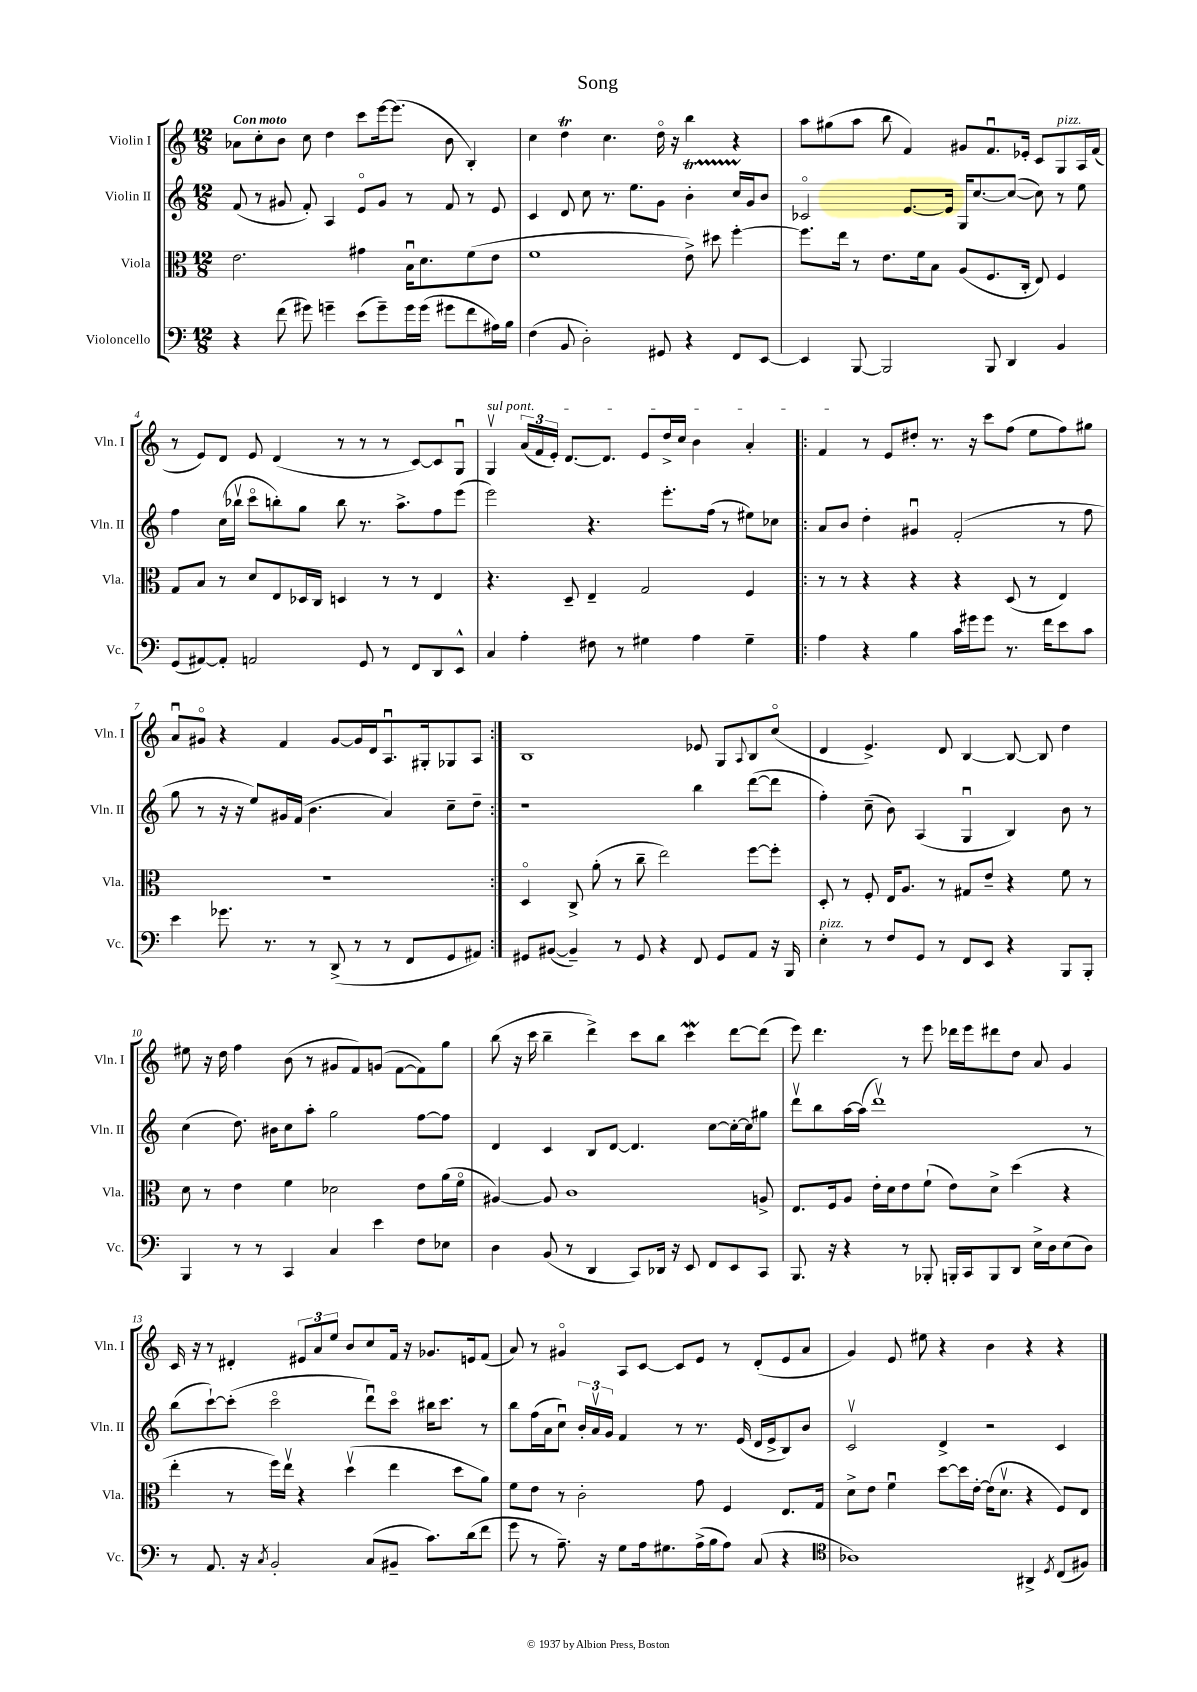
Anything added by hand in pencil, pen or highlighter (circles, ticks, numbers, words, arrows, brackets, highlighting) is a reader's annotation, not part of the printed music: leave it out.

**kern	**kern	**kern	**kern
*part4	*part3	*part2	*part1
*staff4	*staff3	*staff2	*staff1
*I"Violoncello	*I"Viola	*I"Violin II	*I"Violin I
*I'Vc.	*I'Vla.	*I'Vln. II	*I'Vln. I
*clefF4	*clefC3	*clefG2	*clefG2
*k[]	*k[]	*k[]	*k[]
*M12/8	*M12/8	*M12/8	*M12/8
=1	=1	=1	=1
!	!	!	!LO:TX:a:B:t=Con moto
4r	2.e\	(8f/	8a-X\L
.	.	8r	8cc'\
(8f\	.	8g#X/	8b\J
8g#X\)	.	8f'/)	8cc\
4gn~\	.	4A/	4dd\
(8e\L	4g#X\	8e/L	8ccc\L
8g~\)	.	8g#/J	[16eee\k
.	.	.	(8.eee\J]
16g\L	16Bu\KL	8r	.
(16g\JJ	8.d\	.	.
8g#X\L	.	8f/	8b\
8f\	(8f\	8r	4B'/)
16A#X\L)	8e\J	8e/	.
16B\JJ	.	.	.
=2	=2	=2	=2
(4F\	1f	4c/	4cc\
8BB/	.	8d/	4ddT\
2D'\)	.	8cc\	.
.	.	8.r	4.cc\
.	.	8.ee\L	.
8GG#X/	.	8g\J	16dd\
.	.	.	16r
4r	8e^\)	4bt'\	4bb\
.	8dd#X\	.	.
8FF/L	[4ff'\	16ccTTT/LL	4r
.	.	16g/J	.
[8EE/J	.	8b/J	.
=3	=3	=3	=3
4EE/]	8.ff\L]	2c-X/	8aa\L
.	.	.	(8gg#X\
.	16ee\Jk	.	.
[8BBB/	8r	.	8aa\J
2BBB/]	8.e\L	.	8bb\
.	.	[8.e/L	4f/)
.	16f\k	.	.
.	8B\J	.	.
.	.	16e/Jk]	.
.	(8A/L	16G/KL	8g#X/L
.	.	[8.cc/	.
8BBB/	8.F/	.	8.fu/
4DD/	.	(8cc/J_	.
.	16C'/Jk	.	16e-X'/Jk
.	8E/)	8cc\])	8c/L
!	!	!	!LO:TX:a:i:t=pizz.
4BB/	4F/	8r	8G/
.	.	8ee\	16A/L
.	.	.	(16f/JJ
!!LO:LB:g=z
=4	=4	=4	=4
(8GG/L	8G/L	4ff\	8r
[8AA#X/)	8B/J	.	8e/L)
8AA#'/J]	8r	(16cc\LL	8d/J
.	.	16bb-Xv\JJ	.
2AAn/	8d/L	8ccc\L	8e/
.	8E/	8bbn'\)	(4d/
.	16D-X/L	8gg\J	.
.	16C/JJ	.	.
.	4Dn/	8bb\	8r
8GG/	.	8.r	8r
8r	8r	.	8r
.	.	8.aa^\L	.
8FF/L	8r	.	[8c/L)
8DD/	4E/	8ff\	8c/]
8EE^^/J	.	(8eee\J	8Gu/J
=5	=5	=5	=5
!	!	!	!LO:TX:a:i:t=sul pont.
4C/	4.r	2eee\)	4Gv/
4A'\	.	.	(24a/LL
.	.	.	24f/
.	.	.	24e'/JJ)
.	8D~/	.	[8.d/L
8F#X\	4E~/	4.r	.
.	.	.	8.d/J]
8r	.	.	.
4G#X\	2G/	.	8e/L
.	.	8.eee'\L	16dd^/L
.	.	.	16cc/JJ
4A\	.	.	4b\
.	.	(16ff\Jk	.
.	.	8r	.
4G#~\	4F/	8ee#X\L)	4a'/
.	.	8cc-X\J	.
=6!|:	=6!|:	=6!|:	=6!|:
4A\	8r	8a/L	4f/
.	8r	8b/J	.
4r	4r	4dd'\	8r
.	.	.	8e/L
4B\	4r	4g#Xu/	8dd#X'/J
.	.	.	8.r
16c\LL	4r	(2f'/	.
16g#X\J	.	.	16r
8g#\J	.	.	8ccc\L
8.r	(8D/	.	(8ff\J
.	8r	.	8ee\L
16f\KL	.	.	.
8e\	4E/)	8r	8ff\)
8c\J	.	8ff\	8gg#X\J
!!LO:LB:g=z
=7	=7	=7	=7
4e\	1.r	8gg\	8au/L
.	.	8r	8g#X/J
8.g-X\	.	16r	4r
.	.	16r	.
.	.	8ee/L)	.
8.r	.	.	.
.	.	16g#X/L	4f/
.	.	(16f/JJ	.
8r	.	4.b\	.
(8DD^/	.	.	[8g#/L
8r	.	.	16g#/L]
.	.	.	16d/J
8r	.	4a/)	8.Au/
8FF/L	.	.	.
.	.	.	16G#X'/k
8GG/	.	8cc~\L	8G-X/
8AA#X/J)	.	8dd~\J	8A/J
=8:|!	=8:|!	=8:|!	=8:|!
8GG#X/L	4D/	1r	1B
([8BB#X/J	.	.	.
4BB#~/])	8C^/	.	.
.	(8a'\	.	.
8r	8r	.	.
8GG#/	8cc~\	.	.
4r	2ee\)	.	.
8FF/	.	4bb\	8e-X/
8GG#/L	.	.	8G/L
.	.	.	8qqA/
8AA/J	[8ff\L	([8ddd\L	8B/
16r	8ff'\J]	8ddd\J]	(8cc/J
16BBB/	.	.	.
=9	=9	=9	=9
!LO:TX:a:i:t=pizz.	!	!	!
4E'\	8D'/	4ff'\)	4d/
.	8r	.	.
8r	8F'/	(8cc~\	4.e^/)
8F/L	16E/KL	8b\)	.
.	8.A/J	.	.
8GG/J	.	(4A/	.
8r	8r	.	8d/
8FF/L	8G#X/L	4Gu/	[4B/
8EE/J	8e~/J	.	.
4r	4r	4B/)	8B/_
.	.	.	8B/]
8BBB/L	8f\	8b\	4dd\
8BBB'/J	8r	8r	.
!!LO:LB:g=z
=10	=10	=10	=10
4BBB/	8d\	(4cc\	8ee#X\
.	8r	.	16r
.	.	.	16dd\
8r	4e\	8.dd\)	4ff\
8r	.	.	.
.	.	16b#X\KL	.
4CC/	4f\	8cc\	(8b\
.	.	8aa'\J	8r
4C/	2d-X\	2gg\	8g#X/L
.	.	.	8f/)
4e\	.	.	(8gn/J
.	.	.	[8f\L
8F\L	8e\L	[8ff\L	8f\])
8E-X\J	(16a\L	8ff\J]	8gg\J
.	16f\JJ	.	.
=11	=11	=11	=11
4D\	[4A#X/)	4d/	(8bb\
.	.	.	16r
.	.	.	16ccc\
(8BB/	8A#/]	4c/	4bb~\
8r	1c	.	.
4DD/	.	8B/L	4ddd^\)
.	.	[8d/J	.
8CC/L)	.	4.d/]	8ccc\L
16DD-X/Jk	.	.	8bb\J
16r	.	.	.
8EE/	.	.	4cccw\
8FF/L	.	[8cc\L	.
8EE/	.	16cc'\L_	[8ddd\L
.	.	16cc\J]	.
8CC/J	8An^/	8gg#X\J	(8ddd\J]
=12	=12	=12	=12
8.BBB/	8.E/L	8dddv\L	8eee\)
.	.	8bb\	4.ddd\
16r	16F/k	.	.
4r	8A/J	[16aa\L	.
.	.	(16aa\JJ]	.
.	16e'\LL	1dddv)	.
.	16d\J	.	.
8r	8e\	.	8r
8BBB-X'/	(8f`\J	.	8eee\
16BBBn'/LL	8e\L)	.	16ddd-X\LL
16CC/J	.	.	16eee\J
8BBB/	8d^\J	.	8ddd#X\
8DD/J	(4dd\	.	8dd\J
16E^\LL	.	.	8a/
16D\J	.	.	.
(8E\	4r	.	4g/
8D\J)	.	8r	.
!!LO:LB:g=z
=13	=13	=13	=13
8r	4ee'\	(8bb\L	16c/
.	.	.	16r
8.AA/	.	[8ccc`\)	8r
.	8r	(8ccc'\J]	4d#X'/
16r	.	.	.
8qC/	.	.	.
2BB'/	16ff\LL)	2ccc\	.
.	16eev\JJ	.	.
.	4r	.	12e#X/L
.	.	.	12a/
.	.	.	12ee/J
.	(4ddv\	.	8b/L
(8C/L	.	8dddu\L)	8cc/
8BB#X~/J	4ee\	8ccc\J	16f/Jk
.	.	.	16r
8.c\L)	.	16bb#X\KL	8.g-X/L
.	.	8.ccc\J	.
.	8dd\L	.	.
(16d\k	.	.	16en/k
8f\J	8a\J)	8r	(8f/J
=14	=14	=14	=14
8g\	8f\L	8bb\L	8a/)
8r	8e\J	(16ff\L	8r
.	.	16a\J	.
8.A~\)	8r	8ccu\J)	4g#X/
.	2c'\	24b'/LL	.
.	.	24av/	.
16r	.	.	.
.	.	24g/JJ	.
8G\L	.	4f/	8A/L
16A\k	.	.	[8c/J
8.G#X\	.	.	.
.	.	8r	8c/L]
(16A^\L	8g\	8.r	8e/J
16B\J	.	.	.
8A\J)	4F/	.	8r
.	.	(16e/	.
(8C/	.	16d/LL	(8d'/L
.	.	16e^/J	.
4r	8.E/L	8B/)	8e/
.	.	8b/J	8a/J
.	16G/Jk	.	.
=15	=15	=15	=15
*clefC4	*	*	*
1A-X)	8d^\L	2cv/	4g/)
.	8e\J	.	.
.	4fu\	.	8e/
.	.	.	8ee#X\
.	[8dd\L	4d^/	4r
.	16dd\L]	.	.
.	[16e'\JJ	.	.
.	(16e\KL]	2r	4b\
.	8.dv\J	.	.
4AA#X^/	4r	.	4r
8qD/	.	.	.
(8C/L	8F/L)	4c/	4r
8F#X/J)	8E/J	.	.
==	==	==	==
*-	*-	*-	*-
